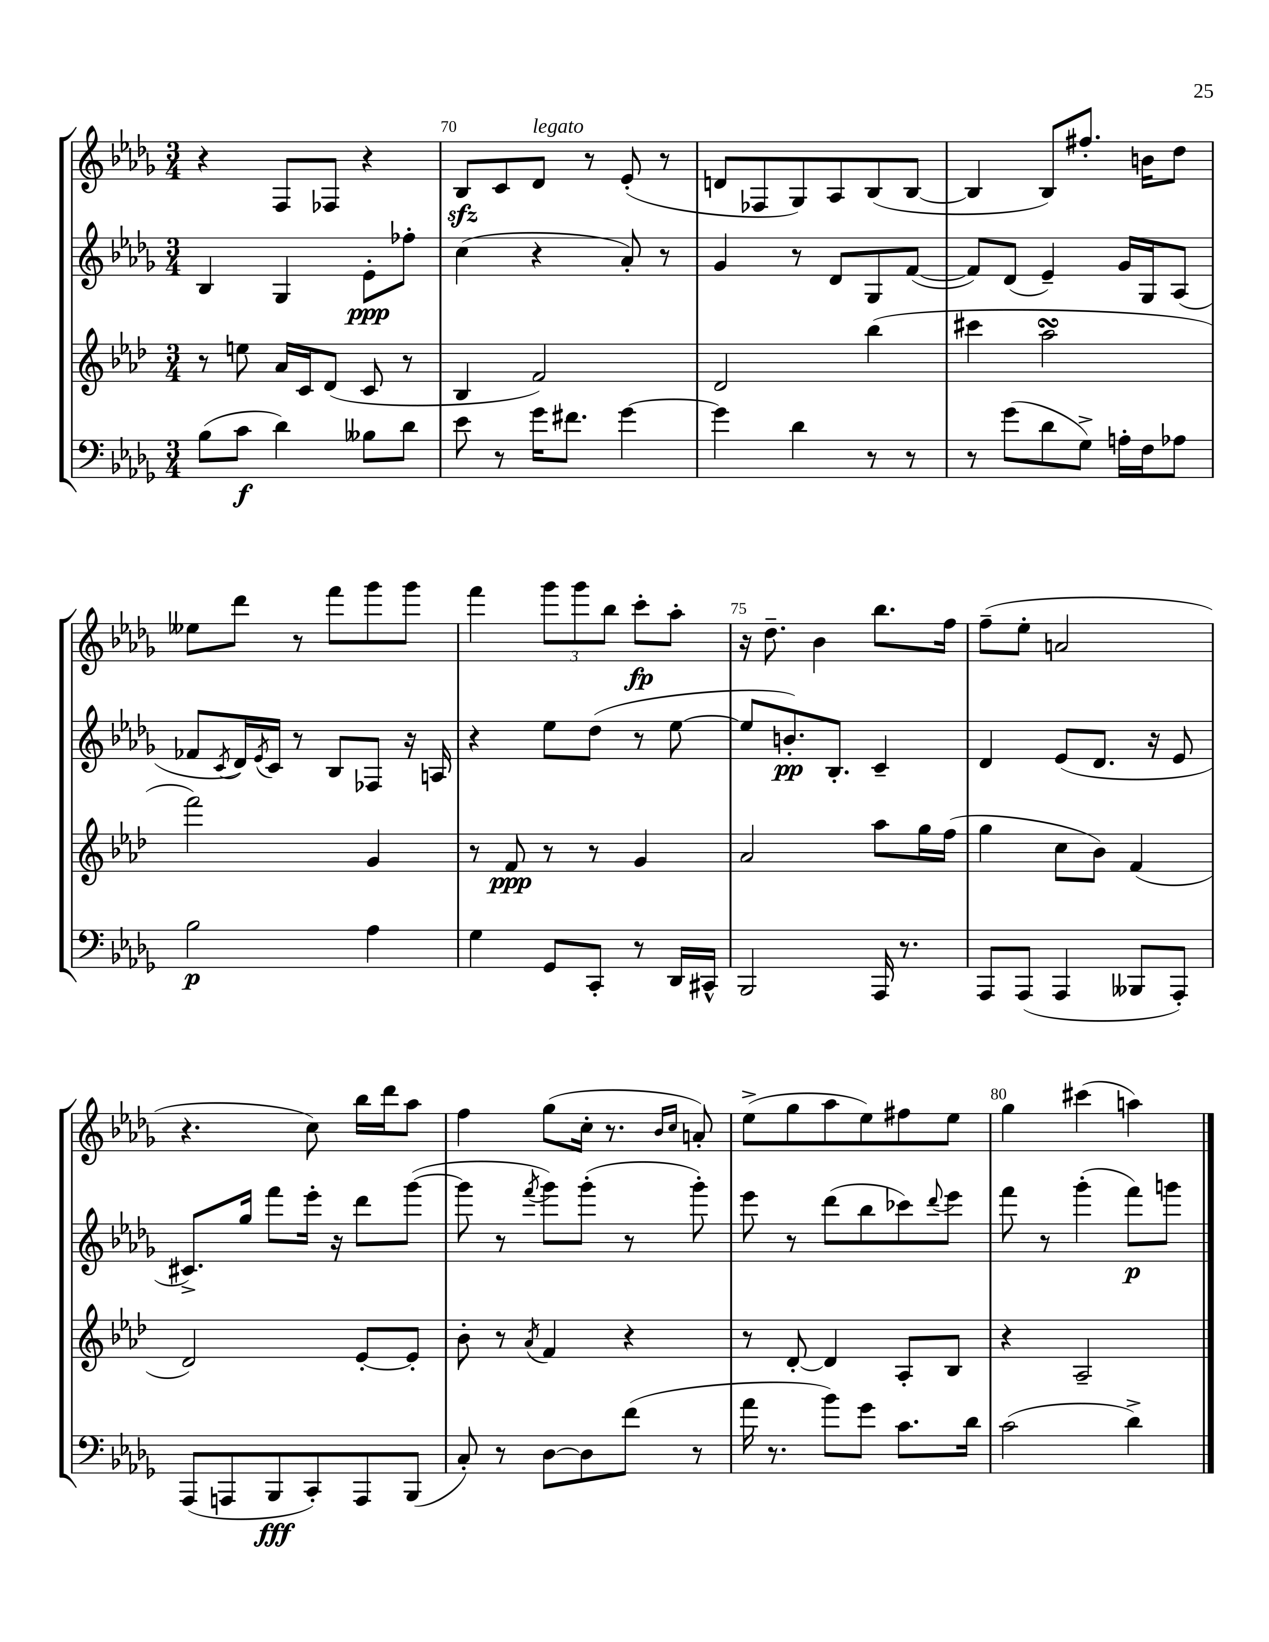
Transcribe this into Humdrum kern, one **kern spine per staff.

**kern	**kern	**kern	**kern
*staff4	*staff3	*staff2	*staff1
*clefF4	*clefG2	*clefG2	*clefG2
*k[b-e-a-d-g-]	*k[b-e-a-d-]	*k[b-e-a-d-g-]	*k[b-e-a-d-g-]
*M3/4	*M3/4	*M3/4	*M3/4
(8B-	8r	4B-	4r
8c	8ee	.	.
4d-)	16a-	4G-	8F
.	16c	.	.
.	(8d-	.	8F-
8B--	8c	8e-'	4r
8d-	8r	8ff-'	.
=	=	=	=
8e-	4B-	(4cc	8B-
8r	.	.	8c
16g-	2f)	4r	8d-
8.f#	.	.	.
.	.	.	8r
[4g-	.	8a-')	(8e-'
.	.	8r	8r
=	=	=	=
4g-]	2d-	4g-	8d
.	.	.	8F-
4d-	.	8r	8G-)
.	.	8d-	8A-
8r	(4bb-	8G-	(8B-
8r	.	([8f	[8B-
=	=	=	=
8r	4ccc#	8f])	4B-]
(8g-	.	(8d-	.
8d-	2aa-	4e-~)	8B-)
8G-^)	.	.	8.ff#'
16A'	.	16g-	.
16F	.	16G-	16b
8A-	.	(8A-	8dd-
=	=	=	=
2B-	2fff)	8f-	8ee--
.	.	8qc	.
.	.	16d-)	8ddd-
.	.	8qe-	.
.	.	16c	.
.	.	8r	8r
.	.	8B-	8fff
4A-	4g	8F-	8ggg-
.	.	16r	8ggg-
.	.	16A	.
=	=	=	=
4G-	8r	4r	4fff
.	8f	.	.
8GG-	8r	8ee-	12ggg-
.	.	.	12ggg-
8CC'	8r	(8dd-	.
.	.	.	12bb-
8r	4g	8r	8ccc'
16DD-	.	[8ee-	8aa-'
16CC#^^	.	.	.
=	=	=	=
2BBB-	2a-	8ee-]	16r
.	.	.	8.dd-~
.	.	8.b')	.
.	.	.	4b-
.	.	8.B-'	.
16AAA-	8aa-	4c~	8.bb-
8.r	.	.	.
.	16gg	.	.
.	(16ff	.	16ff
=	=	=	=
8AAA-	4gg	4d-	(8ff~
(8AAA-	.	.	8ee-'
4AAA-	8cc	(8e-	2a
.	8b-)	8.d-	.
8BBB--	(4f	.	.
.	.	16r	.
8AAA-')	.	8e-	.
=	=	=	=
(8AAA-	2d-)	8.c#^)	4.r
8AAA	.	.	.
.	.	16gg-	.
8BBB-	.	8fff	.
8CC')	.	16eee-'	8cc)
.	.	16r	.
8AAA	[8e-'	8ddd-	16bb-
.	.	.	16ddd-
(8BBB-	8e-']	([8ggg-	8aa-
=	=	=	=
8C')	8b-'	8ggg-]	4ff
8r	8r	8r	.
.	8qa-	8qfff	.
[8D-	4f	8ggg-)	(8gg-
8D-]	.	(8ggg-'	16cc'
.	.	.	8.r
(8f	4r	8r	.
.	.	.	16qqb-
.	.	.	16qqcc
8r	.	8ggg-')	8a')
=	=	=	=
16a-	8r	8eee-	(8ee-^
8.r	.	.	.
.	[8d-'	8r	8gg-
8b-)	4d-]	(8ddd-	8aa-
8g-	.	8bb-	8ee-)
8.c	8A-'	8ccc-)	8ff#
.	.	8qqddd-	.
.	8B-	8eee-	8ee-
16d-	.	.	.
=	=	=	=
(2c	4r	8fff	4gg-
.	.	8r	.
.	2A-~	(4ggg-'	(4ccc#
4d-^)	.	8fff)	4aa)
.	.	8ggg	.
==	==	==	==
*-	*-	*-	*-
